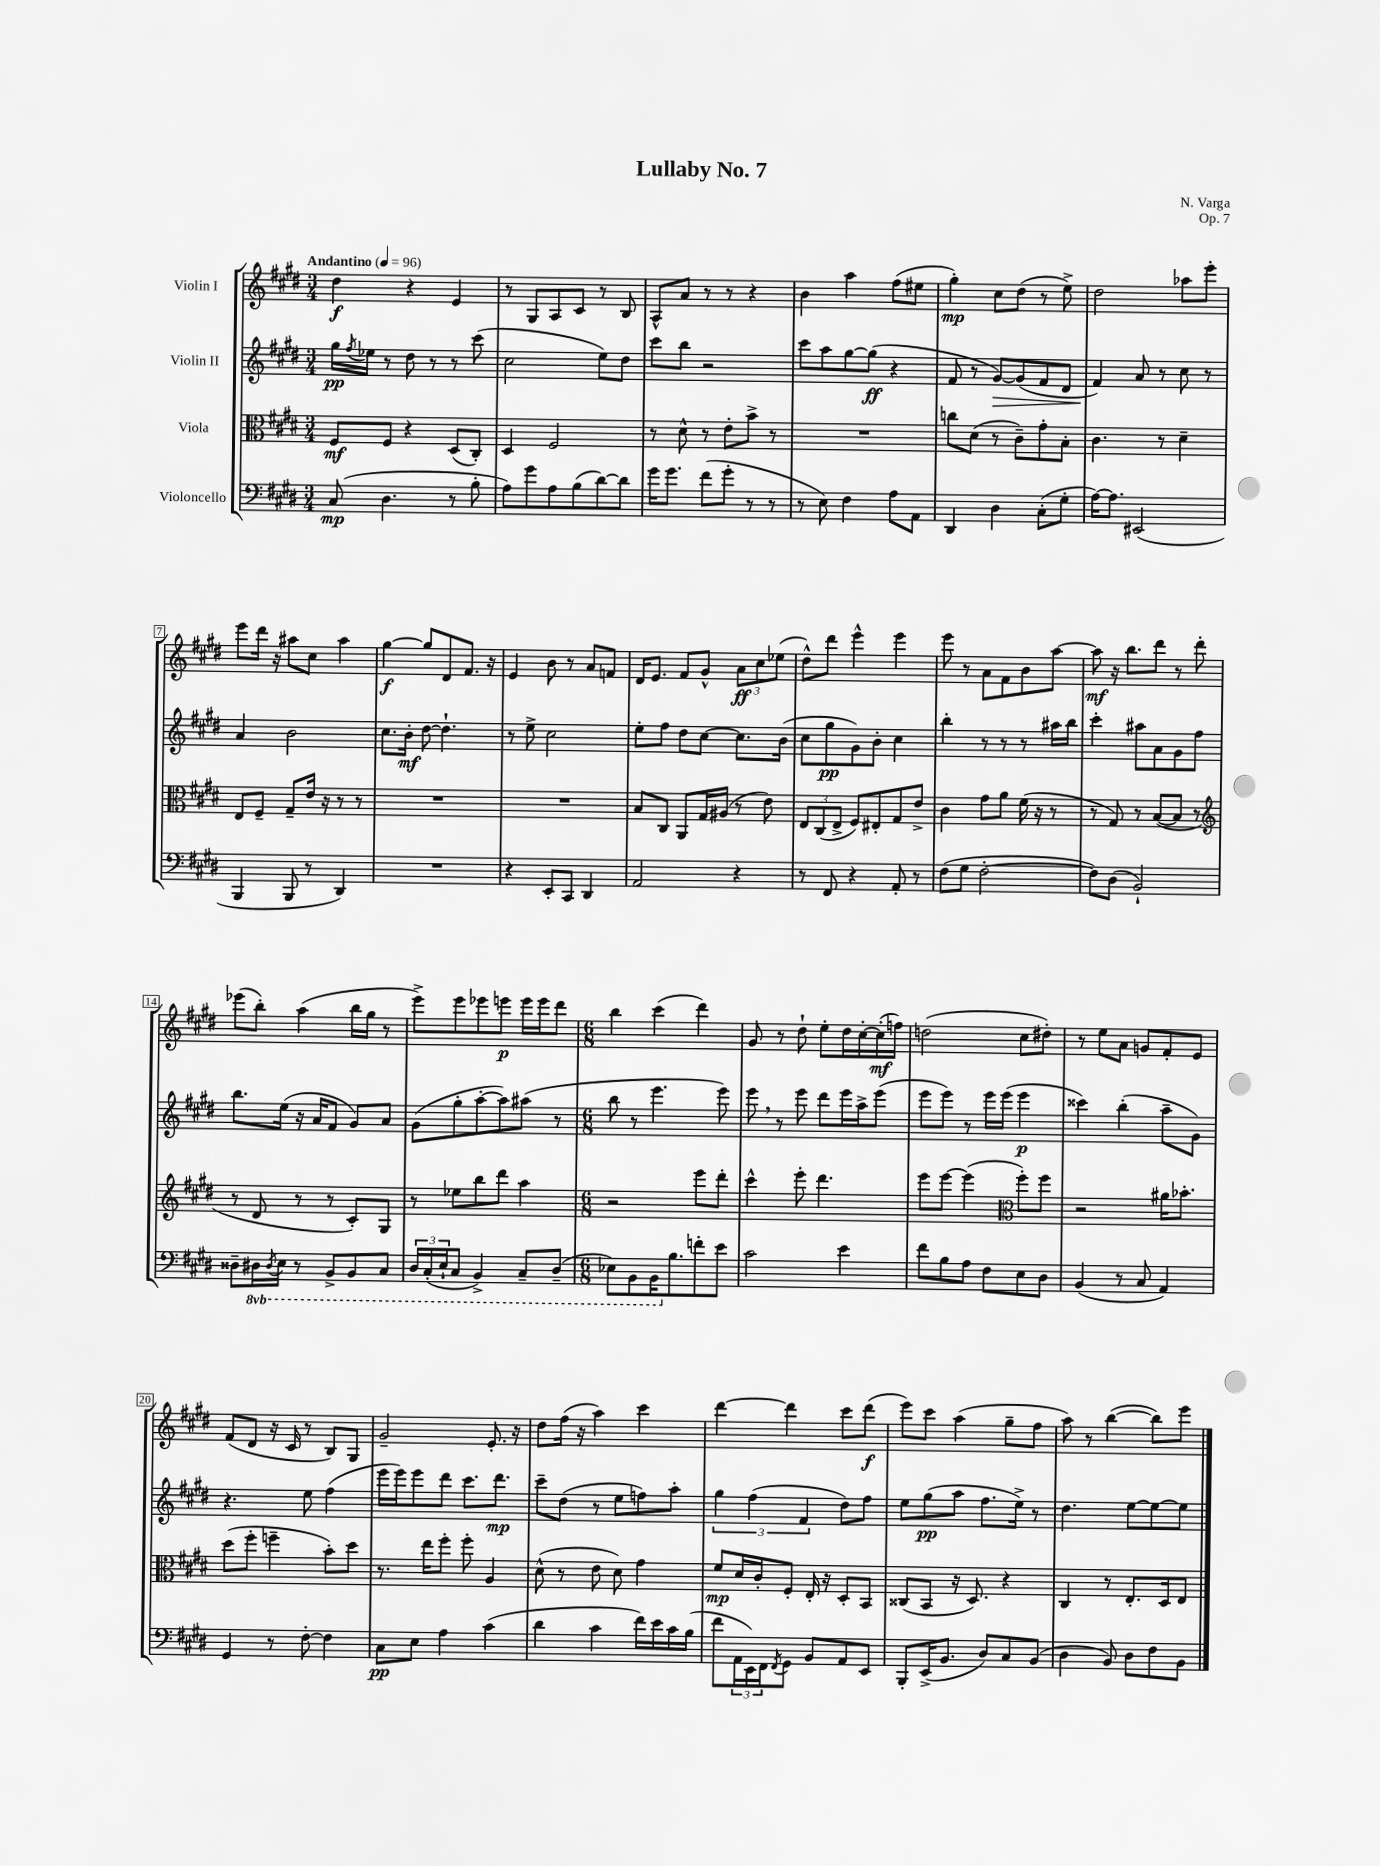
\header { title = "Lullaby No. 7" composer = "N. Varga" opus = "Op. 7" }
<<
\new StaffGroup <<
\new Staff = "s0" \with { instrumentName = "Violin I" } {
    \clef treble \key e \major \numericTimeSignature \time 3/4 \tempo "Andantino" 4 = 96
    dis''4\f r4 e'4 |
    r8 gis8 a8 cis'8 r8 b8 |
    a8-^ a'8 r8 r8 r4 |
    b'4 a''4 fis''8( eis''8 |
    gis''4-.\mp) cis''8 dis''8( r8 e''8->) |
    dis''2 aes''8 e'''8-. |
    e'''8 dis'''16 r16 ais''8 cis''8 ais''4 |
    gis''4~\f gis''8 dis'8 fis'8. r16 |
    e'4 b'8 r8 a'8 f'8 |
    dis'16 e'8. fis'8 gis'8-^ \tuplet 3/2 { a'8\ff cis''8 ees''8( } |
    dis''8-^) dis'''8 e'''4-^ e'''4 |
    e'''8 r8 a'8 fis'8 b'8 a''8~ |
    a''8\mf r16 b''8. dis'''8 r8 dis'''8-. |
    ees'''8( b''8-.) a''4( b''16 gis''16 r8 |
    e'''8->) e'''8 ees'''8 e'''8\p e'''16 e'''16 dis'''8 |
    \numericTimeSignature \time 6/8 b''4 cis'''4( dis'''4) |
    gis'8 r8 dis''8-! e''8-. dis''16 cis''16~-. cis''16-.\mf( f''16) |
    d''2( cis''8 dis''8-.) |
    r8 e''8 a'8 g'8 fis'8-. e'8 |
    fis'8( dis'8 r16 cis'16 r8 b8) gis8 |
    gis'2-- e'8.-. r16 |
    dis''8 fis''16( r16 a''4) cis'''4 |
    dis'''4~ dis'''4 cis'''8 dis'''8\f( |
    e'''8) cis'''8 a''4( gis''8-- fis''8 |
    a''8) r8 b''4~( b''8) e'''8 \bar "|." |
}
\new Staff = "s1" \with { instrumentName = "Violin II" } {
    \clef treble \key e \major \numericTimeSignature \time 3/4
    gis''16\pp \acciaccatura { fis''8 } ees''16 r8 dis''8 r8 r8 cis'''8( |
    cis''2 e''8) dis''8 |
    cis'''8 b''8 r2 |
    cis'''8 a''8 gis''8~ gis''8\ff( r4 |
    fis'8 r8 gis'8~\>) gis'8( fis'8 dis'8 |
    fis'4\!) a'8 r8 cis''8 r8 |
    a'4 b'2 |
    cis''8. b'16-.\mf dis''8~ dis''4.-! |
    r8 e''8-> cis''2 |
    e''8-. fis''8 dis''8 cis''8~ cis''8. b'16( |
    cis''8 gis''8\pp gis'8) b'8-. cis''4 |
    b''4-. r8 r8 r8 ais''16 b''16 |
    cis'''4-. ais''8 a'8 gis'8 fis''8 |
    b''8. e''16( r16 a'16 fis'8 gis'8) a'8 |
    gis'8( gis''8-. a''8~-. a''8) ais''8( r8 |
    \numericTimeSignature \time 6/8 b''8 r8 e'''4. e'''8) |
    e'''8 \breathe r8 e'''8 dis'''8 e'''16 a''16-> e'''8( |
    e'''8 e'''8) r8 e'''16 e'''16( e'''4\p |
    cisis'''4) b''4-.( a''8-- gis'8) |
    r4. e''8 fis''4( |
    e'''16 e'''16) e'''8 dis'''8 cis'''8. dis'''8.\mp |
    cis'''8-- dis''8( r8 e''8 f''8) a''8-. |
    \tuplet 3/2 { gis''4 fis''4( fis'4 } dis''8) fis''8 |
    e''8 gis''8\pp( a''8 fis''8. e''16->) r8 |
    dis''4. e''8~ e''8~ e''8 \bar "|." |
}
\new Staff = "s2" \with { instrumentName = "Viola" } {
    \clef alto \key e \major \numericTimeSignature \time 3/4
    fis8\mf fis8 r4 dis8( cis8-.) |
    dis4 fis2 |
    r8 dis'8-^ r8 e'8-. b'8-> r8 |
    R2. |
    c''8 dis'8( r8 cis'8--) gis'8-. b8-. |
    cis'4. r8 dis'4-- |
    e8 fis8-- gis8-- e'16 r16 r8 r8 |
    R2. |
    R2. |
    b8 cis8 a,8 gis16 ais16( r8 e'8) |
    \tuplet 3/2 { e8 cis8( e8-> } fis8) eis8-. gis8 e'8-> |
    cis'4 gis'8 a'8 fis'16( r16 r8 |
    r8 gis8) r8 b8~( b8 r8 |
    \clef treble r8 dis'8 r8 r8 cis'8-.) gis8 |
    r8 ees''8 b''8 dis'''8 a''4 |
    \numericTimeSignature \time 6/8 r2 e'''8 dis'''8-. |
    cis'''4-^ e'''8-. dis'''4. |
    e'''8 e'''8~ e'''4( \clef alto fis''8-.) fis''8 |
    r2 ais'16 bes'8.-. |
    dis''8( fis''8-. f''4-- b'8-.) dis''8 |
    r8. e''16 fis''8-. fis''8-. a4 |
    dis'8-^( r8 e'8 dis'8) gis'4 |
    fis'8\mp dis'16 cis'16-. fis8-. e16-. r16 dis8-. b,8 |
    cisis8( b,8 r16 dis8.) r4 |
    cis4 r8 e8.-. dis16 e8 \bar "|." |
}
\new Staff = "s3" \with { instrumentName = "Violoncello" } {
    \clef bass \key e \major \numericTimeSignature \time 3/4 \set Staff.ottavationMarkups = #ottavation-simple-ordinals
    cis8\mp( dis4. r8 b8-. |
    a8) gis'8 a8 b8( dis'8~) dis'8 |
    gis'16 gis'8. fis'8( gis'8-. r8 r8 |
    r8 e8) fis4 a8 a,8 |
    dis,4 dis4 cis8-.( gis8-. |
    a16~) a8. eis,2( |
    b,,4 b,,8 r8 dis,4) |
    R2. |
    r4 e,8-. cis,8 dis,4 |
    a,2 r4 |
    r8 fis,8 r4 a,8-. r8 |
    fis8( gis8 fis2~-. |
    fis8) dis8( b,2-!) |
    disis8-- \ottava #-1 dis,!16 \acciaccatura { dis,8 } e,16 r8 b,,8-> b,,8 cis,8 |
    \tuplet 3/2 { dis,16 cis,16-.( e,16-! } cis,8 b,,4->) cis,8-- dis,8--( |
    \numericTimeSignature \time 6/8 ees,8) b,,8 b,,16 \ottava #0 b8. f'8-. e'8 |
    cis'2 e'4 |
    fis'8 b8 a8 fis8 e8 dis8 |
    b,4( r8 cis8 a,4) |
    gis,4 r8 fis8~-. fis4 |
    cis8\pp e8 a4 cis'4( |
    dis'4 cis'4 fis'16) e'16 cis'16 b16( |
    fis'8 \tuplet 3/2 { a,16 e,16) fis,16 } \acciaccatura { fis,8 } gis,8 b,8 a,8 e,8 |
    b,,8-. e,16->( b,8. dis8) cis8 b,8( |
    dis4 b,8) dis8 fis8 b,8 \bar "|." |
}
>>
>>
\layout { \context { \Score \override BarNumber.stencil = #(make-stencil-boxer 0.1 0.3 ly:text-interface::print) } }
